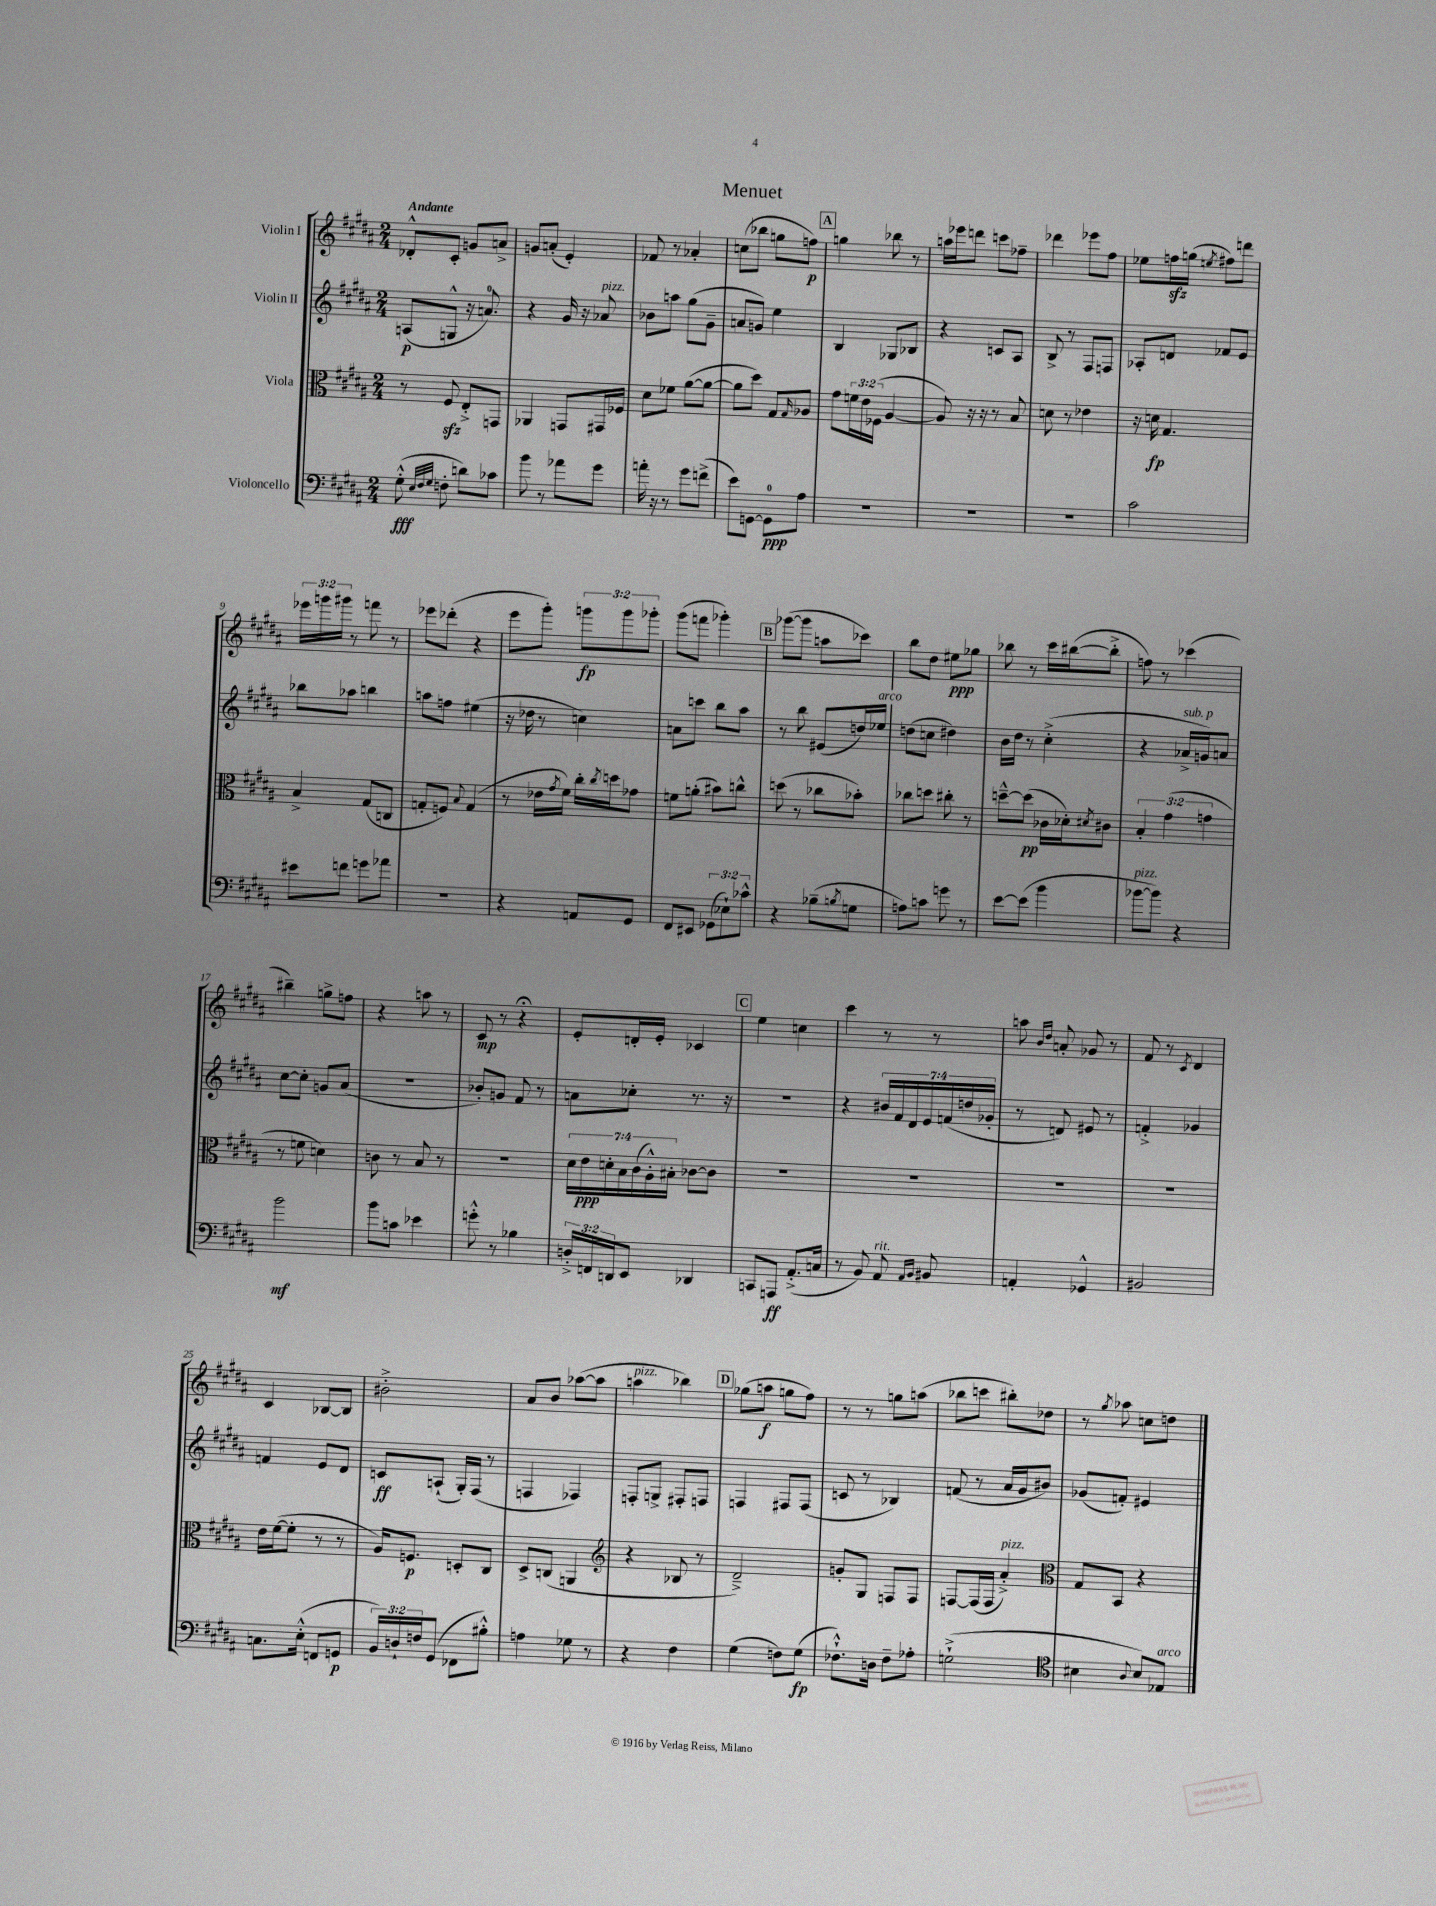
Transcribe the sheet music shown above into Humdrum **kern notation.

**kern	**dynam	**kern	**dynam	**kern	**dynam	**kern	**dynam
*part4	*part4	*part3	*part3	*part2	*part2	*part1	*part1
*staff4	*staff4	*staff3	*staff3	*staff2	*staff2	*staff1	*staff1
*I"Violoncello	*	*I"Viola	*	*I"Violin II	*	*I"Violin I	*
*clefF4	*	*clefC3	*	*clefG2	*	*clefG2	*
*k[f#c#g#d#a#]	*	*k[f#c#g#d#a#]	*	*k[f#c#g#d#a#]	*	*k[f#c#g#d#a#]	*
*M2/4	*	*M2/4	*	*M2/4	*	*M2/4	*
=1	=1	=1	=1	=1	=1	=1	=1
!	!	!	!	!	!	!LO:TX:a:B:t=Andante	!
(8G#'^^\	fff	8r	.	(8An/L	p	8d-X'^^/L	.
32qqE/LLL	.	.	.	.	.	.	.
32qqF#/	.	.	.	.	.	.	.
32qqG#/JJJ	.	.	.	.	.	.	.
8Fn'\	.	8F#zz/	.	8Gn^^/J	.	8c#'/J	.
8dn\L)	.	8E'^/L	.	16r	.	8gn/L	.
.	.	.	.	8.an/)	.	.	.
8c-X\J	.	8GGn/J	.	.	.	8an^/J	.
=2	=2	=2	=2	=2	=2	=2	=2
8b\	.	4AA-X/	.	4r	.	8gn/L	.
8r	.	.	.	.	.	(8an'/J	.
8a-X\L	.	8GGn/L	.	16g#/	.	4e'/)	.
.	.	.	.	16r	.	.	.
!	!	!	!	!LO:TX:a:i:t=pizz.	!	!	!
8g#\J	.	16GG#X/L	.	8a-X/	.	.	.
.	.	16F-X/JJ	.	.	.	.	.
=3	=3	=3	=3	=3	=3	=3	=3
16an'\	.	8d#\L	.	8b-X\L	.	8f-X/	.
16r	.	.	.	.	.	.	.
8r	.	8f-X\J	.	8aan\J	.	8r	.
8g#\L	.	([8a#\L	.	(8gg#\L	.	4a-X'/	.
(8fn^\J	.	8a#\J_	.	8g#~\J	.	.	.
=4	=4	=4	=4	=4	=4	=4	=4
8e\L)	.	8a#\L]	.	8an/L	.	(8ccn\L	.
[8GGn\J	.	8dd#\J)	.	8gn/J)	.	8bb-X\J	.
8GG\L]	ppp	8G#/L	.	4ee\	.	8ggn\L	.
.	.	16qqG#/	.	.	.	.	.
8A#\J	.	8A-X/J	.	.	.	8ffn\J)	p
!!LO:REH:place=s1:t=A
=5	=5	=5	=5	=5	=5	=5	=5
2r	.	8g#\L	.	4B/	.	4ggn\	.
.	.	24fn\L	.	.	.	.	.
.	.	24e\	.	.	.	.	.
.	.	(24F-X\JJ	.	.	.	.	.
.	.	[4A#/	.	8G-X/L	.	8bb-X\	.
.	.	.	.	8B-X/J	.	8r	.
=6	=6	=6	=6	=6	=6	=6	=6
2r	.	8A#/])	.	4r	.	16aan\LL	.
.	.	.	.	.	.	16eee-X\J	.
.	.	16r	.	.	.	8dddn\J	.
.	.	16r	.	.	.	.	.
.	.	8r	.	8cn/L	.	8cccn\L	.
.	.	8B/	.	8A#/J	.	8ff-X~\J	.
=7	=7	=7	=7	=7	=7	=7	=7
2r	.	8dn\	.	8B^/	.	4ddd-X\	.
.	.	8r	.	8r	.	.	.
.	.	4e-X\	.	8F#/L	.	8eee-X\L	.
.	.	.	.	8Fn/J	.	8ff#\J	.
=8	=8	=8	=8	=8	=8	=8	=8
2c#\	.	16r	.	8A-X'/L	.	8ee-X\L	.
.	.	16dn\	fp	.	.	.	.
.	.	4.G#/	.	8dn/J	.	16ffnzz\L	.
.	.	.	.	.	.	(16ggn\JJ	.
.	.	.	.	.	.	8qeen/	.
.	.	.	.	8f-X/L	.	8ff#X\L)	.
.	.	.	.	8e/J	.	8dddn\J	.
!!LO:LB:g=z
=9	=9	=9	=9	=9	=9	=9	=9
8e#X\L	.	4B^/	.	8bb-X\L	.	24eee-X\LL	.
.	.	.	.	.	.	24gggn\	.
.	.	.	.	.	.	24ggg#X\JJ	.
8fn\J	.	.	.	8aa-X\J	.	8r	.
8gn\L	.	(8G#/L	.	4bbn\	.	8fffn\	.
8a-X\J	.	8Cn/J	.	.	.	8r	.
=10	=10	=10	=10	=10	=10	=10	=10
2r	.	8Gn'/L	.	8aan\L	.	8eee-X\L	.
.	.	8Fn/J)	.	8ffn\J	.	(8ddd-X'\J	.
.	.	8qqB/	.	.	.	.	.
.	.	(4G/	.	(4ee#X\	.	4r	.
=11	=11	=11	=11	=11	=11	=11	=11
4r	.	8r	.	16r	.	8eee\L	.
.	.	.	.	16dd-X\	.	.	.
.	.	16e-X\LL	.	8r	.	8ggg#'\J)	.
.	.	8qg#/	.	.	.	.	.
.	.	16f#\JJ)	.	.	.	.	.
8AAn/L	.	16cc#'\LL	.	4ccn\)	.	12gggn\L	fp
.	.	8qcc#/	.	.	.	.	.
.	.	16ddn\J	.	.	.	.	.
.	.	.	.	.	.	12ggg\	.
8GG#/J	.	8g-X\J	.	.	.	.	.
.	.	.	.	.	.	12ggg-X'\J	.
=12	=12	=12	=12	=12	=12	=12	=12
8FF#/L	.	8fn\L	.	8an\L	.	(8ggg#\L	.
8EE#X/J	.	(8an'\J	.	8cccn\J	.	8fffn\J	.
(12GG-X\L	.	8b#X\L)	.	8bb\L	.	4ggg-X'\)	.
12E-X`\)	.	.	.	.	.	.	.
.	.	8ccn^^\J	.	8aa#\J	.	.	.
12c-X^^\J	.	.	.	.	.	.	.
!!LO:REH:place=s1:t=B
=13	=13	=13	=13	=13	=13	=13	=13
4r	.	(8ddn\	.	8r	.	([8ggg-X\L	.
.	.	8r	.	8bb\	.	8ggg-\J]	.
(8B-X~\L	.	8cc-X\L	.	(8e#X/L	.	8aan\L	.
8qBn/	.	.	.	.	.	.	.
8Gn\J	.	8b-X'\J)	.	16ddn/L)	.	8ccc-X\J)	.
!	!	!	!	!LO:TX:a:i:t=arco	!	!	!
.	.	.	.	16ee-X/JJ	.	.	.
=14	=14	=14	=14	=14	=14	=14	=14
8An\L)	.	8cc-X\L	.	(8ddn\L	.	8bb\L	.
8cn\J	.	8ddn\J	.	8ccn\J	.	8dd#\J	.
8gn\	.	8cc#X'\	.	4dd#X\)	.	8ee#X\L	ppp
8r	.	8r	.	.	.	8gg-X\J	.
=15	=15	=15	=15	=15	=15	=15	=15
[8e\L	.	[8ddn~^^\L	.	16b\LL	.	8bb-X\	.
.	.	.	.	16dd#\JJ	.	.	.
(8e\J]	.	(8dd\J]	pp	8r	.	8r	.
4b\	.	16c-X\LL	.	(4cc#'^\	.	16ccc#\LL	.
.	.	16d-X'\J)	.	.	.	([16bb#X\J	.
.	.	8qd#X/	.	.	.	.	.
.	.	8c#X\J	.	.	.	8bb#'^\J]	.
=16	=16	=16	=16	=16	=16	=16	=16
!LO:TX:a:i:t=pizz.	!	!	!	!	!	!	!
[8b-X\L	.	6B'/	.	4r	.	8ffn\)	.
8b-\J])	.	.	.	.	.	8r	.
.	.	(6g#\	.	.	.	.	.
!	!	!	!	!LO:TX:a:i:t=sub. p	!	!	!
4r	.	.	.	16a-X^/LL	.	(4ccc-X\	.
.	.	.	.	16gn/J)	.	.	.
.	.	6gn\	.	.	.	.	.
.	.	.	.	8an/J	.	.	.
!!LO:LB:g=z
=17	=17	=17	=17	=17	=17	=17	=17
2b\	mf	8r	.	[8cc#\L	.	4bb#X~\)	.
.	.	8fn\	.	8cc#'\J]	.	.	.
.	.	4dn\)	.	8gn/L	.	8ggn^\L	.
.	.	.	.	(8a#/J	.	8ffn\J	.
=18	=18	=18	=18	=18	=18	=18	=18
8b\L	.	8cn\	.	2r	.	4r	.
8cn\J	.	8r	.	.	.	.	.
4e-X\	.	8B/	.	.	.	8aan\	.
.	.	8r	.	.	.	8r	.
=19	=19	=19	=19	=19	=19	=19	=19
8gn'^^\	.	2r	.	8b-X'/L)	.	8c#/	mp
8r	.	.	.	8gn/J	.	8r	.
4B-X\	.	.	.	8f#/	.	4r;<	.
.	.	.	.	8r	.	.	.
=20	=20	=20	=20	=20	=20	=20	=20
24Dn'^/LL	.	28d#\LL	.	8an\L	.	8e'/L	.
.	.	28e\	ppp	.	.	.	.
24FFn/	.	.	.	.	.	.	.
.	.	28dn'\	.	.	.	.	.
24DDn/J	.	.	.	.	.	.	.
.	.	28B\	.	.	.	.	.
8EE/J	.	.	.	8cc-X'\J	.	16dn'/L	.
.	.	(28c#\	.	.	.	.	.
.	.	28A#'^^\)	.	.	.	.	.
.	.	.	.	.	.	16e'/JJ	.
.	.	28B#X'\JJ	.	.	.	.	.
4DD-X/	.	[8c-X\L	.	8.r	.	4c-X/	.
.	.	8c-\J]	.	.	.	.	.
.	.	.	.	16r	.	.	.
!!LO:REH:place=s1:t=C
=21	=21	=21	=21	=21	=21	=21	=21
8CCn/L	.	2r	.	2r	.	4ee\	.
8AAAn/J	ff	.	.	.	.	.	.
(8.AA#'^/L	.	.	.	.	.	4ccn\	.
16Cn/Jk	.	.	.	.	.	.	.
=22	=22	=22	=22	=22	=22	=22	=22
8r	.	2r	.	4r	.	4ccc#\	.
8BB/)	.	.	.	.	.	.	.
!LO:TX:a:i:t=rit.	!	!	!	!	!	!	!
8AA#/	.	.	.	28b#X/LL	.	8r	.
.	.	.	.	28f#/	.	.	.
.	.	.	.	28d#/	.	.	.
.	.	.	.	28e/	.	.	.
16qqAA#/LL	.	.	.	.	.	.	.
16qqBB/JJ	.	.	.	.	.	.	.
8BB#X/	.	.	.	.	.	8r	.
.	.	.	.	(28fn/	.	.	.
.	.	.	.	28ddn/	.	.	.
.	.	.	.	28g-X'/JJ	.	.	.
=23	=23	=23	=23	=23	=23	=23	=23
4AAn'/	.	2r	.	8r	.	8aan\	.
.	.	.	.	.	.	16qqb/LL	.
.	.	.	.	.	.	16qqdd#/JJ	.
.	.	.	.	8dn/)	.	8an'/	.
4GG-X^^/	.	.	.	8e#X/	.	8g-X/	.
.	.	.	.	8r	.	8r	.
=24	=24	=24	=24	=24	=24	=24	=24
2BB#X/	.	2r	.	4fn'^/	.	8f#/	.
.	.	.	.	.	.	8r	.
.	.	.	.	.	.	8qc#/	.
.	.	.	.	4g-X/	.	4d#/	.
!!LO:LB:g=z
=25	=25	=25	=25	=25	=25	=25	=25
8.Cn\L	.	16e\LL	.	4fn/	.	4c#/	.
.	.	([16f#\J	.	.	.	.	.
.	.	8f#'\J]	.	.	.	.	.
(16E'^^\Jk	.	.	.	.	.	.	.
8FFn/L	.	8r	.	8e/L	.	[8B-X/L	.
8GGn/J	p	8r	.	8d#/J	.	8B-/J]	.
=26	=26	=26	=26	=26	=26	=26	=26
24BB/LL)	.	16A#/KL)	.	8cn/L	ff	2b#X'^\	.
24Dn`/	.	.	.	.	.	.	.
.	.	8.Fn/J	p	.	.	.	.
24Fn/J	.	.	.	.	.	.	.
(8GG#/J	.	.	.	(8An`/J	.	.	.
8FF-X\L	.	8Dn'/L	.	16G#'/LL)	.	.	.
.	.	.	.	(16F#/JJ	.	.	.
8B#X'^^\J)	.	8C#/J	.	8r	.	.	.
=27	=27	=27	=27	=27	=27	=27	=27
4An\	.	8D#^/L	.	4Fn/	.	8a#/L	.
.	.	(8Cn/J	.	.	.	8b/J	.
8G-X\	.	4AAn/	.	4F-X/)	.	([8aa-X\L	.
8r	.	.	.	.	.	8aa-\J]	.
=28	=28	=28	=28	=28	=28	=28	=28
*	*	*clefG2	*	*	*	*	*
!	!	!	!	!	!	!LO:TX:a:i:t=pizz.	!
4r	.	4r	.	8Fn'/L	.	4aan\	.
.	.	.	.	8Gn^/J	.	.	.
4F#\	.	8B-X/	.	8F#X'/L	.	4bb-X\)	.
.	.	8r	.	8Fn/J	.	.	.
!!LO:REH:place=s1:t=D
=29	=29	=29	=29	=29	=29	=29	=29
(4G#\	.	2d#~^/)	.	4Fn/	.	(8gg-X\L	.
.	.	.	.	.	.	8aan\J	f
8Fn\L)	.	.	.	8F#X/L	.	8ggn\L	.
(8G#\J	fp	.	.	(8F#/J	.	8ff#\J)	.
=30	=30	=30	=30	=30	=30	=30	=30
8.F-X`^^\L)	.	8gn'/L	.	8cn/	.	8r	.
.	.	8G#/J	.	8r	.	8r	.
16Dn\Jk	.	.	.	.	.	.	.
8F-~\L	.	8Fn/L	.	4B-X/)	.	8ggn\L	.
8A-X'\J	.	8F/J	.	.	.	(8aan\J	.
=31	=31	=31	=31	=31	=31	=31	=31
(2Gn`^\	.	[8Fn/L	.	(8fn/	.	8bb-X\L	.
.	.	(16F/L]	.	8r	.	8cccn\J	.
.	.	16F/JJ	.	.	.	.	.
!	!	!LO:TX:a:i:t=pizz.	!	!	!	!	!
.	.	4a#'^/)	.	16a#/LL	.	8bb#X'\L)	.
.	.	.	.	16g#/J	.	.	.
.	.	.	.	8b#X/J)	.	8dd-X\J	.
=32	=32	=32	=32	=32	=32	=32	=32
*clefC4	*	*clefC3	*	*	*	*	*
4B#X\	.	8G#/L	.	(8g-X/L	.	8r	.
.	.	.	.	.	.	8qgg#/	.
.	.	8BB/J	.	8fn'/J)	.	8aa-X\	.
8qqA#/	.	.	.	.	.	.	.
8B#/L)	.	4r	.	4e#X/	.	8ccn\L	.
!LO:TX:a:i:t=arco	!	!	!	!	!	!	!
8E-X/J	.	.	.	.	.	8ddn\J	.
==	==	==	==	==	==	==	==
*-	*-	*-	*-	*-	*-	*-	*-
